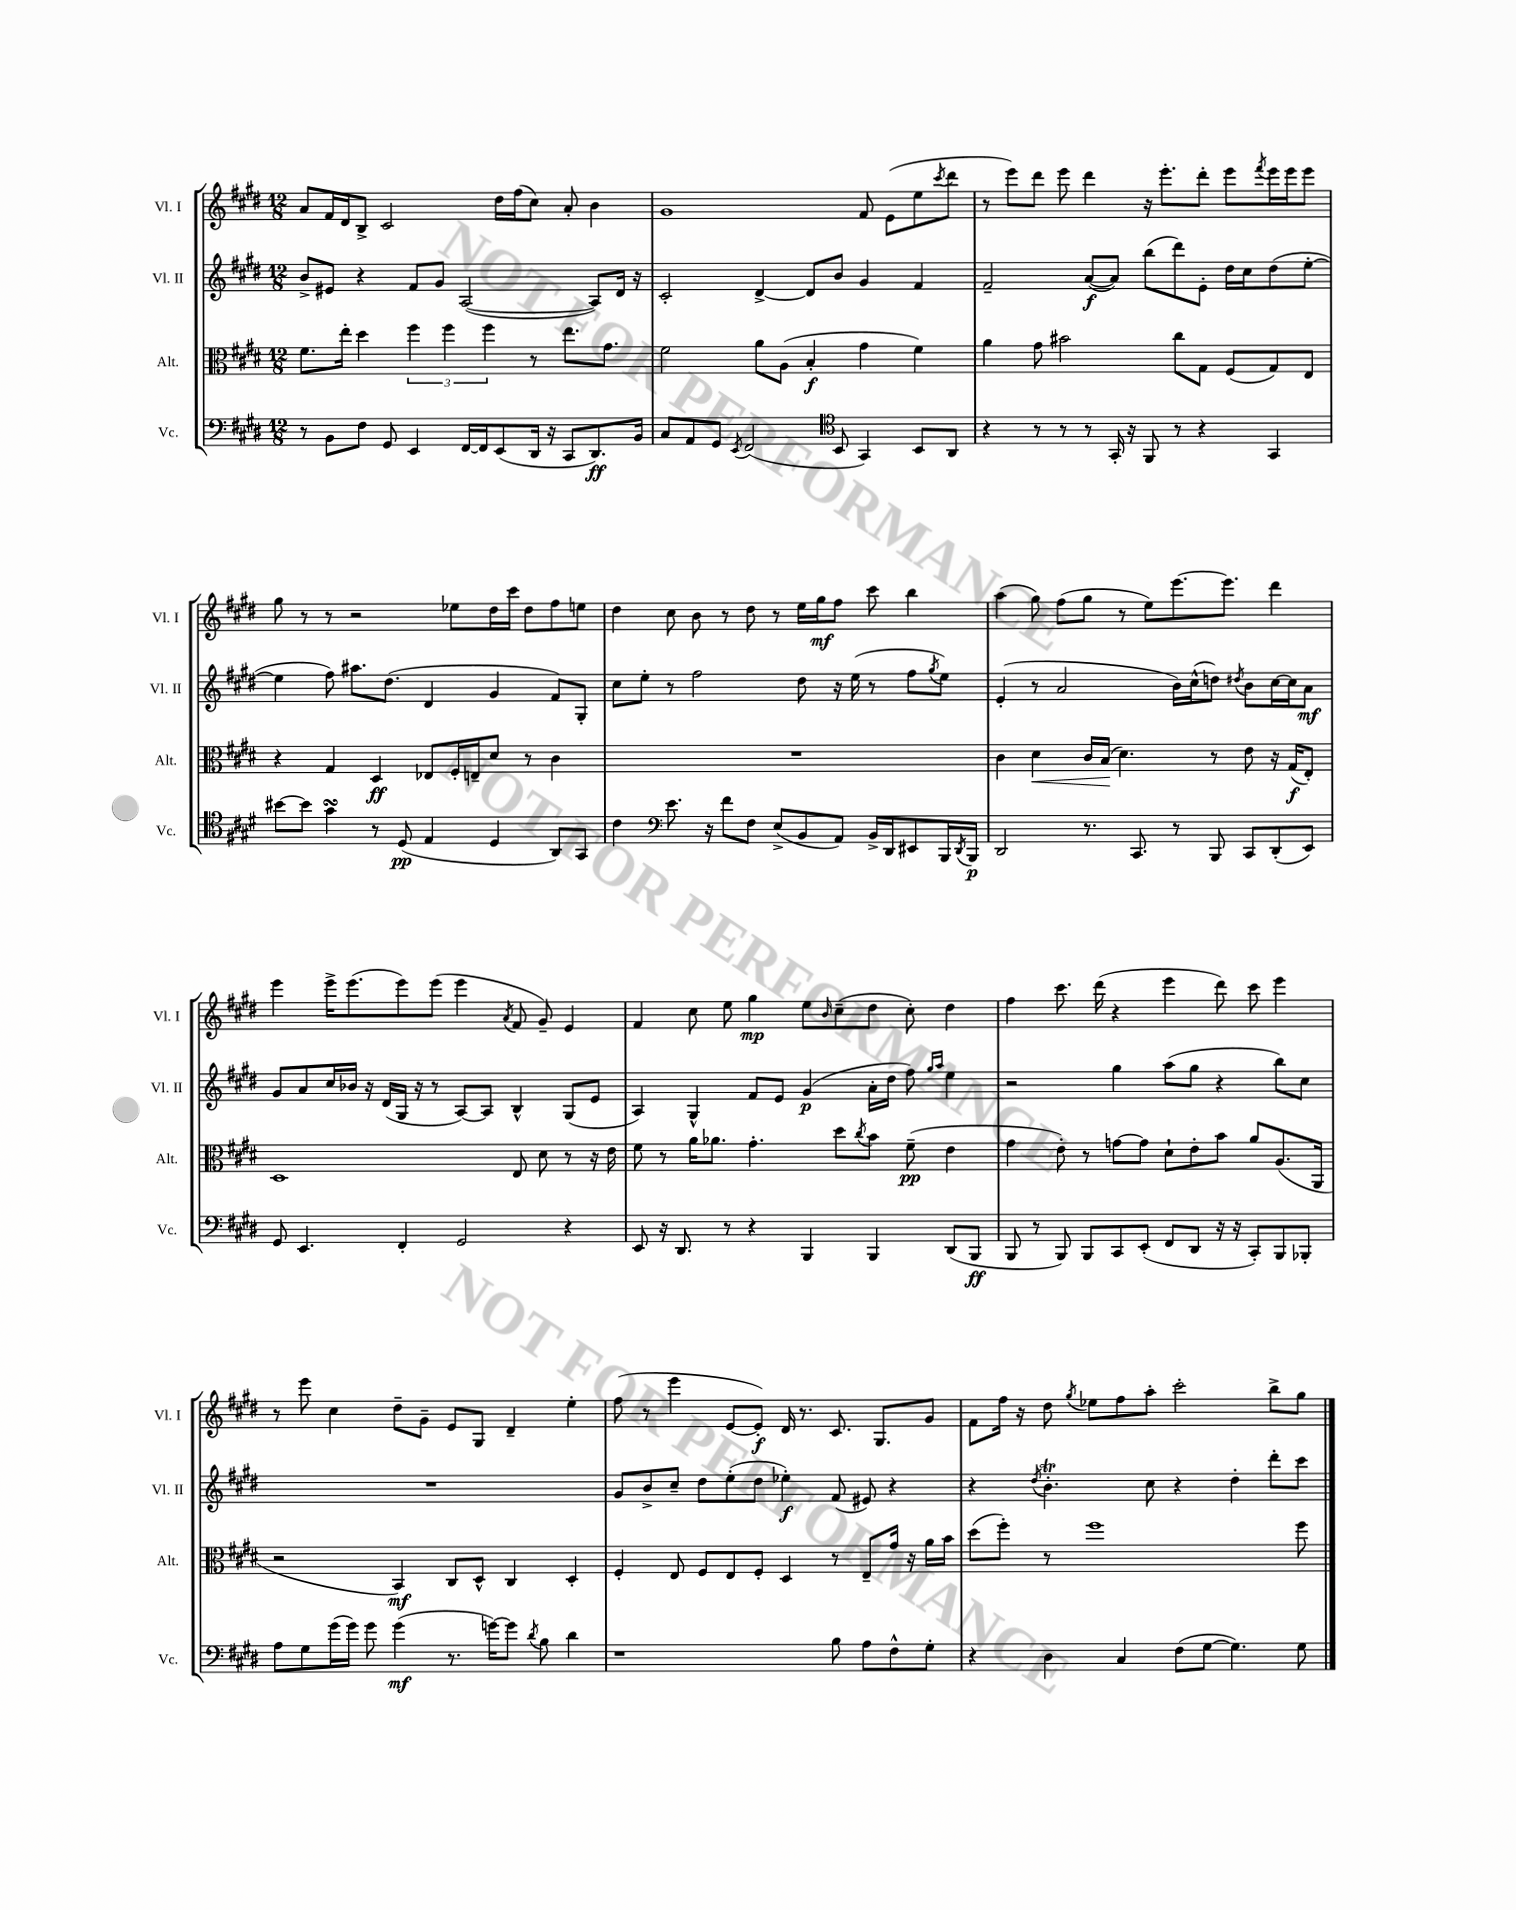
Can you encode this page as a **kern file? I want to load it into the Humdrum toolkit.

**kern	**kern	**kern	**kern
*staff4	*staff3	*staff2	*staff1
*clefF4	*clefC3	*clefG2	*clefG2
*k[f#c#g#d#]	*k[f#c#g#d#]	*k[f#c#g#d#]	*k[f#c#g#d#]
*M12/8	*M12/8	*M12/8	*M12/8
8r	8.f#	8b^	8a
8BB	.	8e#	16f#
.	16ee'	.	16d#
8F#	4dd#	4r	8B^
8GG#	.	.	2c#
4EE	6ff#	8f#	.
.	.	8g#	.
.	6ff#	.	.
[16FF#	.	([2A	.
16FF#]	.	.	.
.	6ff#	.	.
(8EE	.	.	16dd#
.	.	.	(16ff#
16DD#	8r	.	8cc#)
16r	.	.	.
8CC#	8.ee	.	8a'
8.DD#)	.	8A])	4b
.	8.g#	.	.
.	.	16d#	.
16BB	.	16r	.
=	=	=	=
8C#	2f#	2c#'	1g#
8AA	.	.	.
8GG#	.	.	.
8qEE	.	.	.
(2FF#	.	.	.
.	8a	[4d#^	.
.	(8A	.	.
.	4B'	8d#]	.
*clefC4	*	*	*
8BB	.	8b	.
4GG#)	4g#	4g#	8f#
.	.	.	(8e
8BB	4f#)	4f#	8ee
.	.	.	8qccc#
8AA	.	.	8ddd#
=	=	=	=
4r	4a	2f#~	8r
.	.	.	8eee)
8r	8g#	.	8ddd#
8r	2b#	.	8eee
8r	.	([8a	4ddd#
16GG#'	.	8a])	.
16r	.	.	.
8FF#	.	(8bb	16r
.	.	.	8.eee'
8r	8cc#	8ddd#)	.
4r	8G#	8e'	8ddd#'
.	(8F#	16dd#	8eee
.	.	16cc#	.
.	.	.	8qfff#
4GG#	8G#)	(8dd#	16eee
.	.	.	16eee
.	8E	[8ee'	8eee
=	=	=	=
[8b#	4r	4ee]	8gg#
8b#]	.	.	8r
4g#	4G#	8ff#)	8r
.	.	8.aa#	2r
8r	4D#	.	.
.	.	(8.dd#	.
(8D#	.	.	.
4E	8E-	4d#	.
.	16F#'	.	8ee-
.	16E~	.	.
4D#	8d#	4g#	16dd#
.	.	.	16ccc#
.	8r	.	8dd#
8AA)	4c#	8f#)	8ff#
8GG#	.	8G#'	8ee
=	=	=	=
4c#	1.r	8cc#	4dd#
.	.	8ee'	.
*clefF4	*	*	*
8.e	.	8r	8cc#
.	.	2ff#	8b
16r	.	.	.
8f#	.	.	8r
8F#	.	.	8dd#
(8E^	.	.	8r
8BB	.	8dd#	16ee
.	.	.	16gg#
8AA)	.	16r	8ff#
.	.	(16ee	.
16BB^	.	8r	8ccc#
16DD#	.	.	.
8EE#	.	8ff#	4bb
.	.	8qgg#	.
16BBB	.	8ee)	.
8qDD#	.	.	.
16BBB	.	.	.
=	=	=	=
2DD#	4c#	(4e'	(4aa
.	4d#	8r	8gg#)
.	.	2a	(8ff#
8.r	16c#	.	8gg#
.	(16B	.	.
.	4.d#)	.	8r
8.CC#	.	.	.
.	.	.	8ee)
8r	.	16b)	[8.eee
.	.	(16cc#^^	.
8BBB	8r	8dd)	.
.	.	.	8.eee]
.	.	8qdd#	.
8CC#	8e	8b	.
(8DD#'	16r	[16cc#	4ddd#
.	(16G#	16cc#]	.
8EE)	8E')	8a	.
=	=	=	=
8GG#	1D#	8g#	4eee
4.EE	.	8a	.
.	.	16cc#	16eee^
.	.	16b-	(8.eee
.	.	16r	.
.	.	(16d#	.
4FF#'	.	16G#	8eee)
.	.	16r	.
.	.	8r	(8eee
2GG#	.	[8A)	4eee
.	.	8A]	.
.	.	.	8qa
.	8E	4B^^	8f#
.	8d#	.	8g#~)
4r	8r	(8G#	4e
.	16r	8e	.
.	16e	.	.
=	=	=	=
8EE	8f#	4A)	4f#
16r	8r	.	.
8.DD#	.	.	.
.	16a	4G#^^	8cc#
.	8.a-	.	.
8r	.	.	8ee
4r	4.g#'	8f#	4gg#
.	.	8e	.
4BBB	.	(4g#	8ee
.	.	.	16qqb
.	8dd#	.	(8cc#~
.	8qcc#	.	.
4BBB	8b	16a'	8dd#
.	.	16dd#	.
.	(8f#~	8ff#)	8cc#')
.	.	16qqgg#	.
.	.	16qqaa	.
(8DD#	4e	4ee	4dd#
8BBB	.	.	.
=	=	=	=
8BBB	4g#	2r	4ff#
8r	.	.	.
8BBB)	8e')	.	8.ccc#
8BBB	8r	.	.
.	.	.	(16ddd#
8CC#	[8g	4gg#	4r
(8EE'	8g]	.	.
8FF#	8d#`	(8aa	4eee
8DD#	8e'	8gg#	.
16r	8b	4r	8ddd#)
16r	.	.	.
8CC#')	8a	.	8ccc#
8BBB	(8.A	8bb)	4eee
8BBB-'	.	8cc#	.
.	16AA	.	.
=	=	=	=
8A	2r	1.r	8r
8G#	.	.	8eee
(16g#	.	.	4cc#
16g#)	.	.	.
8g#	.	.	.
(4g#	4BB)	.	8dd#~
.	.	.	8g#~
8.r	8C#	.	8e
.	8D#^^	.	8G#
[16g)	.	.	.
8g]	4C#	.	4d#~
8qd#	.	.	.
8B	.	.	.
4d#	4D#'	.	4ee'
=	=	=	=
1r	4F#'	8g#	(8ff#
.	.	8b^	8r
.	8E	8cc#~	4eee
.	8F#	8dd#	.
.	8E	(8ee'	[8e
.	8F#'	8dd#	8e'])
.	4D#	4ee-')	16d#
.	.	.	8.r
8B	8r	(8f#	8.c#
8A	8E~	8e#)	.
.	.	.	8.G#
8F#^^	16g#	4r	.
.	16r	.	.
8G#'	16a	.	8g#
.	16b	.	.
=	=	=	=
4r	(8dd#	4r	8f#
.	8ff#')	.	16ff#
.	.	.	16r
.	.	8qdd#	.
4D#	8r	4.b'	8dd#
.	.	.	8qgg#
.	1ff#	.	8ee-
4C#	.	.	8ff#
.	.	8cc#	8aa'
(8F#	.	4r	2ccc#'
[8G#	.	.	.
4.G#])	.	4dd#'	.
.	.	8ddd#'	8bb^
8G#	8ff#	8ccc#	8gg#
==	==	==	==
*-	*-	*-	*-
